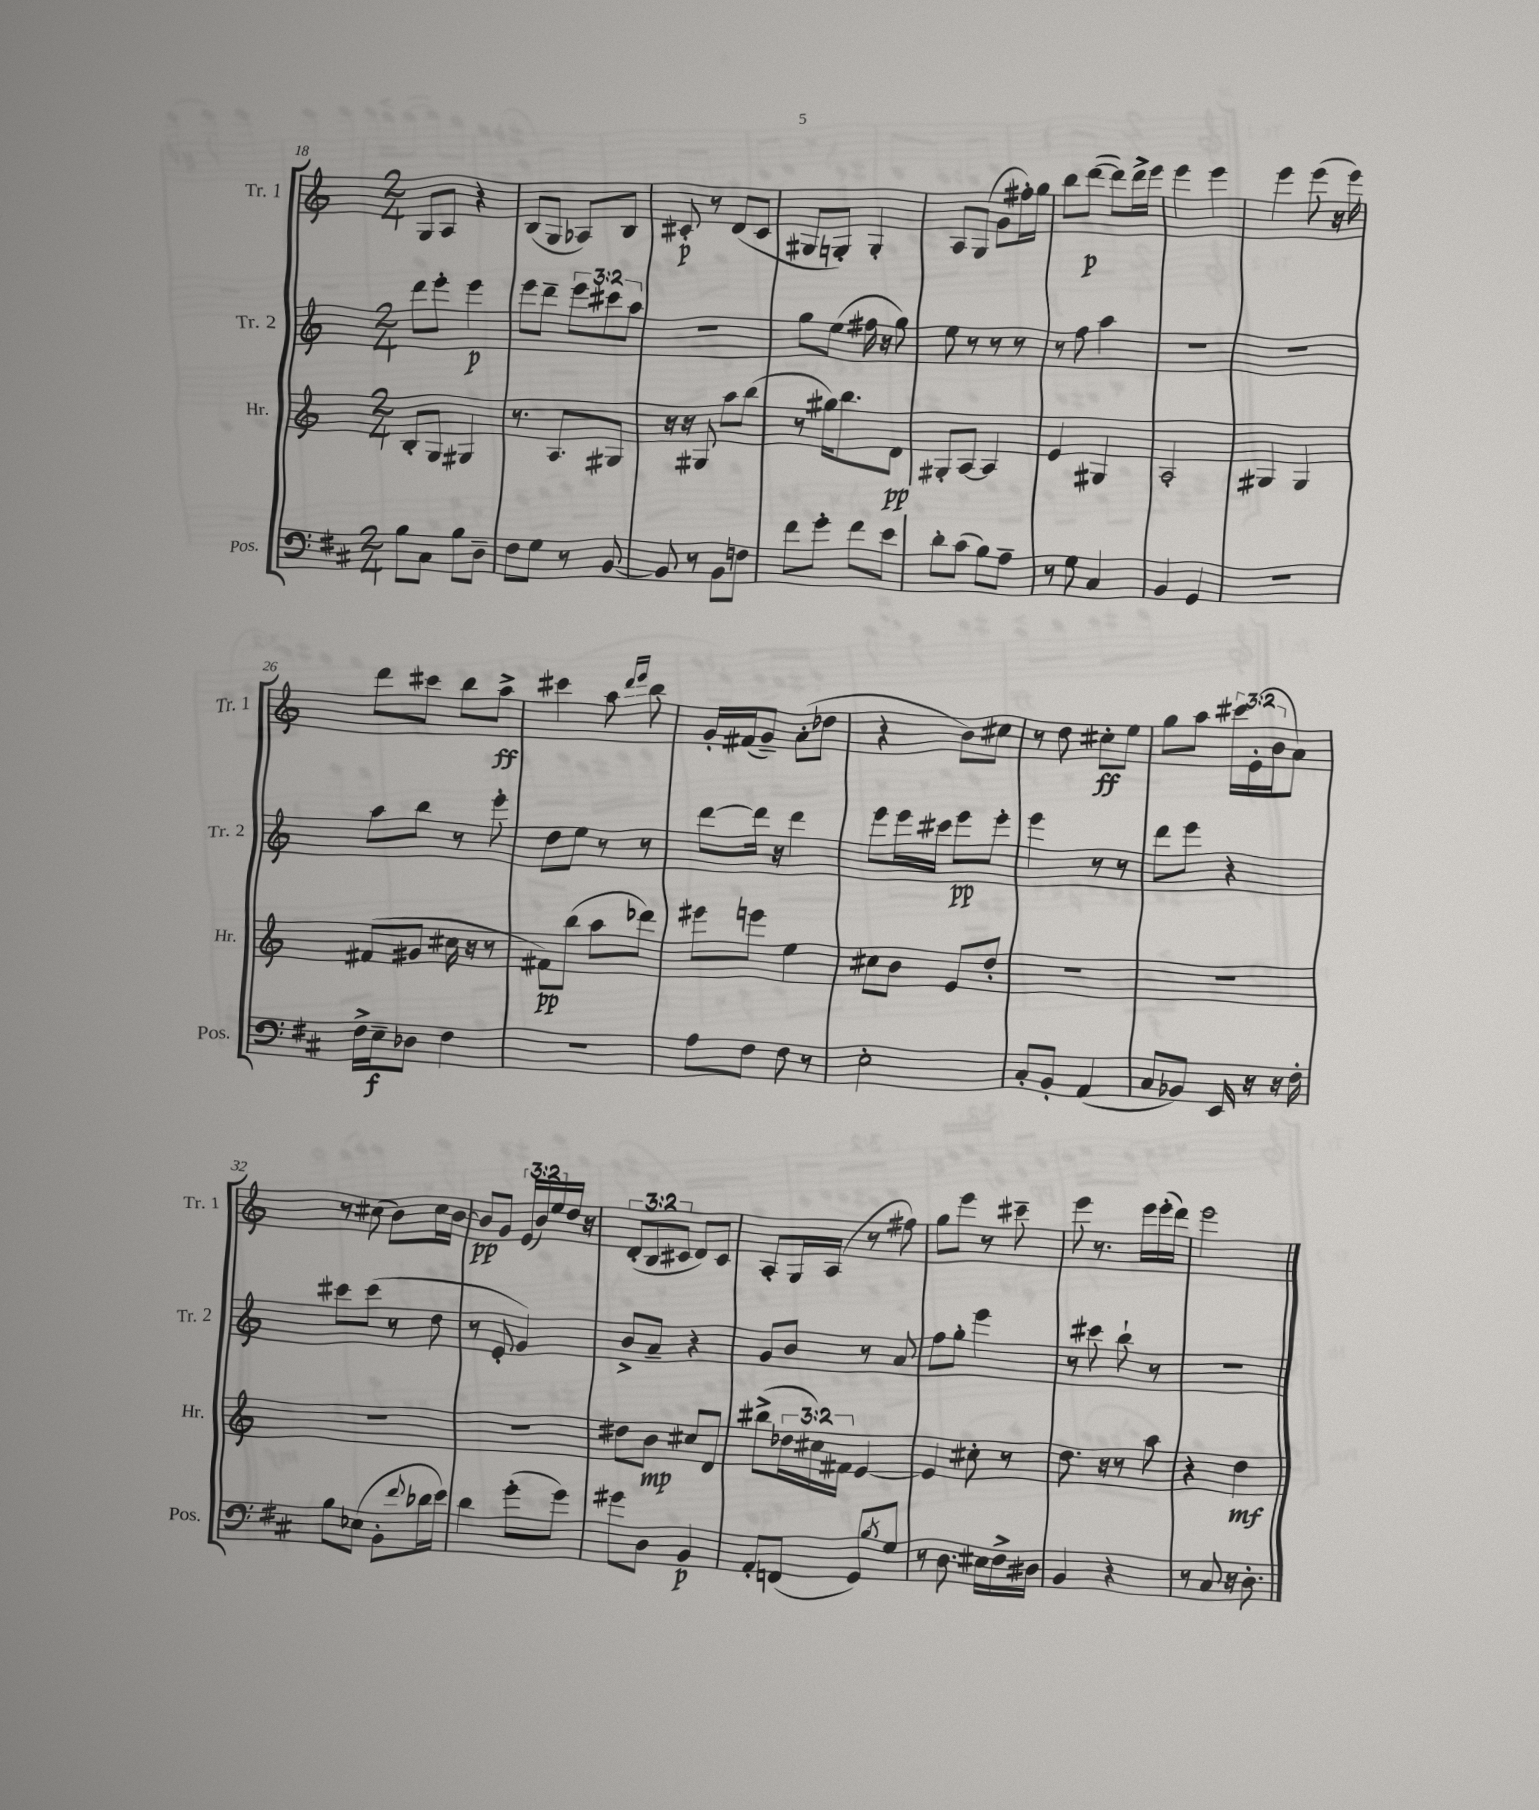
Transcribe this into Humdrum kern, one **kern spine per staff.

**kern	**kern	**kern	**kern
*staff4	*staff3	*staff2	*staff1
*clefF4	*clefG2	*clefG2	*clefG2
*k[f#c#]	*k[]	*k[]	*k[]
*M2/4	*M2/4	*M2/4	*M2/4
8B	8B'	8ddd	8G
8C#	8G	8eee'	8A
8B	4G#	4eee	4r
8D~	.	.	.
=	=	=	=
8F#	8.r	8eee	(8B
8G	.	8ddd~	8G
.	8.A	.	.
8r	.	12eee	8A-)
.	.	12ccc#	.
[8BB	8G#	.	8B
.	.	12aa	.
=	=	=	=
8BB]	16r	2r	8c#'
.	16r	.	.
8r	8G#	.	8r
8BB	8aa	.	(8d
8F	(8bb	.	8c#
=	=	=	=
8f#	8r	8gg	8G#
8g'	16gg#)	(8ee	8G')
.	8.bb	.	.
8f#	.	16ff#	4G'
.	.	16r	.
8e	8d	8gg)	.
=	=	=	=
8d'	8G#'	8ee	8A
(8c#	[8A	8r	(8G
8B)	4A]	8r	8g
8A~	.	8r	16ff#')
.	.	.	16gg
=	=	=	=
8r	4e	8r	8bb
8G	.	8ff	([8ddd
4C#	4G#	4aa	8ddd])
.	.	.	16ddd^
.	.	.	16eee
=	=	=	=
4BB	2A'	2r	4eee
4GG	.	.	4eee
=	=	=	=
2r	4G#	2r	4eee
.	4G#	.	(8eee
.	.	.	16r
.	.	.	16eee)
=	=	=	=
16F#^	(8f#	8aa	8ddd
16E~	.	.	.
8D-	8g#	8bb	8ccc#
4F#	16cc#	8r	8bb
.	16r	.	.
.	8r	8eee'	8aa^
=	=	=	=
2r	8f#)	8dd	4ccc#
.	(8bb	8ee	.
.	8aa	8r	8aa
.	.	.	16qqddd
.	.	.	16qqeee
.	8ddd-)	8r	8bb
=	=	=	=
8A	8eee#	[8ddd	16g'
.	.	.	(16f#
8F#	8eee	16ddd]	8g~)
.	.	16r	.
8F#	4ee	4ddd	(8a'
8r	.	.	8dd-
=	=	=	=
2E'	8cc#	8eee	4r
.	8b	16eee	.
.	.	16ccc#	.
.	8e	8eee	8b)
.	8dd'	8eee'	8cc#
=	=	=	=
8C#'	2r	4eee	8r
8BB'	.	.	8dd
(4AA	.	8r	8cc#'
.	.	8r	8ee
=	=	=	=
8C#	2r	8ddd	8gg
8BB-)	.	8eee	8aa
16EE	.	4r	24ccc#
.	.	.	(24e'
16r	.	.	.
.	.	.	24b
16r	.	.	8a)
16F#'	.	.	.
=	=	=	=
8B	2r	8ccc#	8r
(8E-	.	(8ccc#	(8cc#
8BB'	.	8r	8b)
8qqf#	.	.	.
16d-	.	8dd	16cc#
16e)	.	.	[16b
=	=	=	=
4d	2r	8r	8b]
.	.	8e'	8g
(8g'	.	4g)	(24e
.	.	.	24b)
.	.	.	24ee
8g)	.	.	16dd
.	.	.	16r
=	=	=	=
8g#	8dd#	8b^	(12d'
.	.	.	12B
8D	8b	8a~	.
.	.	.	12c#
4BB	8cc#	4r	8d)
.	8d	.	8c#
=	=	=	=
8AA'	(8bb#^	8g	8A'
(8FF	24dd-	8b	16G
.	24cc#)	.	.
.	.	.	(16A
.	24f#	.	.
8GG)	[4e	8r	8r
8qB	.	.	.
8G	.	8a	8ff#)
=	=	=	=
8r	4e]	8ff	8gg
8.D	.	8gg'	8eee
.	8cc#'	4eee	8r
16E#	.	.	.
16F#^	8r	.	8ccc#~
16D#	.	.	.
=	=	=	=
4BB	8.dd	8r	8eee
.	.	8ccc#	8.r
.	16r	.	.
4r	8r	8bb`	.
.	.	.	16eee
.	8aa	8r	(16eee'
.	.	.	16ddd)
=	=	=	=
8r	4r	2r	2eee
8C#	.	.	.
16r	4dd	.	.
8.D'	.	.	.
==	==	==	==
*-	*-	*-	*-
